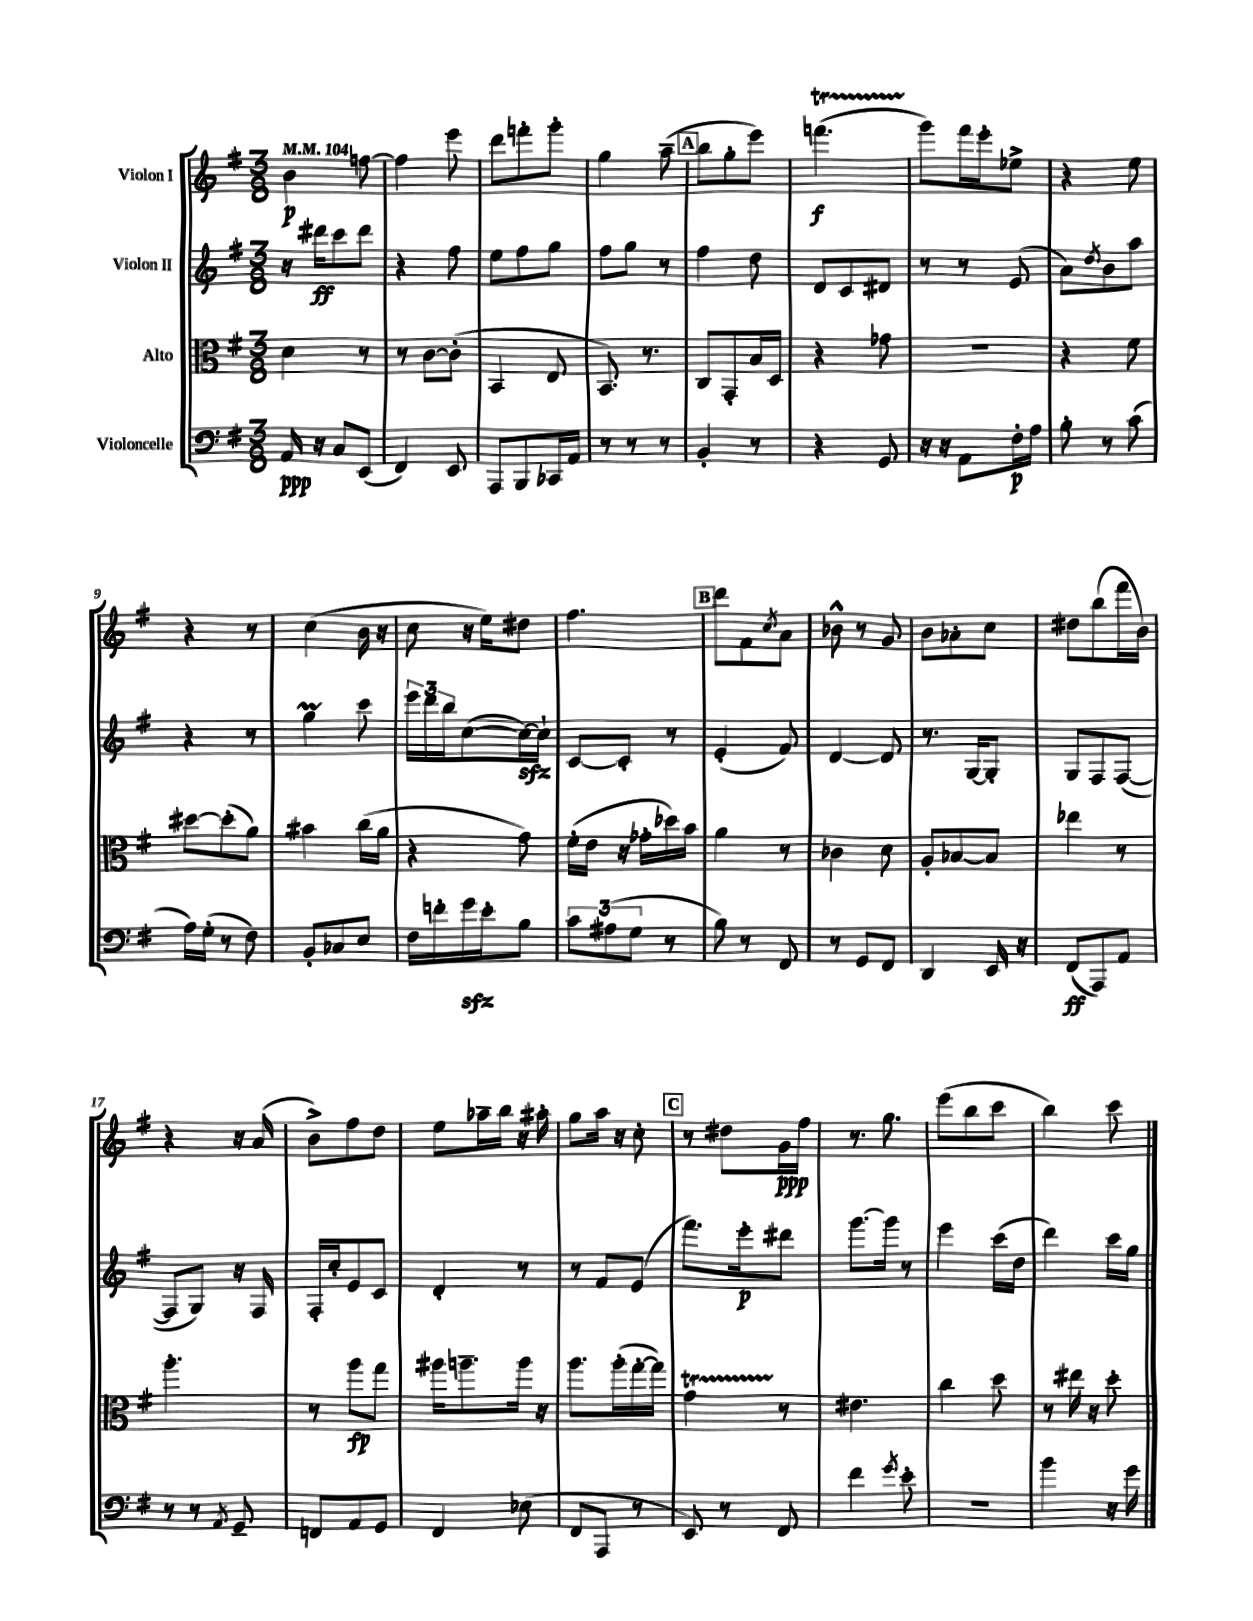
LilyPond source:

<<
\new StaffGroup <<
\new Staff = "s0" \with { instrumentName = "Violon I" } {
    \clef treble \key g \major \numericTimeSignature \time 3/8 \tempo 4 = 104
    b'4\p f''8~ |
    f''4 e'''8 |
    d'''8 f'''8-. g'''8-. |
    g''4 a''8--( |
    \mark \markup { \box "A" } b''8 g''8-. e'''8) |
    f'''4.\startTrillSpan\f( |
    g'''8\stopTrillSpan) fis'''16 e'''16-. ees''8-> |
    r4 e''8 |
    r4 r8 |
    c''4( b'16 r16 |
    c''8 r16 e''16) dis''8 |
    fis''4. |
    \mark \markup { \box "B" } d'''8 fis'8 \acciaccatura { c''8 } a'8 |
    bes'8-^ r8 g'8 |
    b'8 aes'8-. c''8 |
    dis''8 b''8( fis'''16 b'16) |
    r4 r16 a'16( |
    b'8->) fis''8 d''8 |
    e''8 aes''16-- b''16 r16 ais''16-. |
    g''8 a''16 r16 c''8-. |
    \mark \markup { \box "C" } r8 dis''8 g'16\ppp fis''16 |
    r8. g''8. |
    e'''8( b''8 c'''8 |
    b''4) c'''8 \bar "|." |
}
\new Staff = "s1" \with { instrumentName = "Violon II" } {
    \clef treble \key g \major \numericTimeSignature \time 3/8
    r16 dis'''16\ff c'''8 dis'''8 |
    r4 fis''8 |
    e''8 fis''8 g''8 |
    fis''8 g''8 r8 |
    \mark \markup { \box "A" } fis''4 d''8 |
    d'8 c'8 dis'8 |
    r8 r8 e'8( |
    a'8) \acciaccatura { d''8 } b'8 a''8 |
    r4 r8 |
    g''4\prall c'''8 |
    \tuplet 3/2 { e'''16 d'''16 b''16 } c''8~( c''16~\sfz) c''16-! |
    c'8~ c'8-. r8 |
    \mark \markup { \box "B" } e'4-.( fis'8) |
    d'4~ d'8 |
    r8. g16~ g8-. |
    g8 fis8 fis8~( |
    fis8 g8) r16 fis16 |
    fis16-. c''16-. e'8 c'8 |
    d'4-. r8 |
    r8 fis'8 e'8( |
    \mark \markup { \box "C" } fis'''8.) e'''16-.\p dis'''8 |
    g'''8.~ g'''16 r8 |
    e'''4 c'''16( d''16 |
    d'''4) c'''16 g''16 \bar "|." |
}
\new Staff = "s2" \with { instrumentName = "Alto" } {
    \clef alto \key g \major \numericTimeSignature \time 3/8
    d'4 r8 |
    r8 c'8~ c'8-.( |
    b,4 e8 |
    b,8.) r8. |
    \mark \markup { \box "A" } c8 g,8-. b16 d16 |
    r4 ges'8 |
    R4. |
    r4 fis'8 |
    dis''8~ dis''8-.( a'8) |
    bis'4 c''16( a'16 |
    r4 g'8) |
    fis'16-.( e'16 r16 ges'16-. des''16) b'16 |
    \mark \markup { \box "B" } a'4 r8 |
    ces'4 d'8 |
    a8-. bes8~ bes8 |
    ees''4 r8 |
    a''4.-. |
    r8 a''8\fp g''8 |
    ais''16 a''8.-- a''16 r16 |
    a''8. a''16-.( g''16~-. g''16) |
    \mark \markup { \box "C" } g'4\startTrillSpan r8\stopTrillSpan |
    eis'4. |
    c''4 d''8 |
    r8 eis''16 r16 d''8-. \bar "|." |
}
\new Staff = "s3" \with { instrumentName = "Violoncelle" } {
    \clef bass \key g \major \numericTimeSignature \time 3/8
    a,16\ppp r16 c8 e,8( |
    fis,4) e,8 |
    a,,8 b,,8 ces,16 a,16 |
    r8 r8 r8 |
    \mark \markup { \box "A" } b,4-. r8 |
    r4 g,8 |
    r16 r16 a,8 fis16-.\p a16 |
    b8-. r8 c'8( |
    a16) g16-.( r8 fis8) |
    b,8-. ces8 e8 |
    fis16 f'16-. g'16\sfz e'16-. b8 |
    \tuplet 3/2 { c'8 ais8( g8 } r8 |
    \mark \markup { \box "B" } b8) r8 fis,8 |
    r8 g,8 fis,8 |
    d,4 e,16 r16 |
    fis,8\ff( a,,8) a,8 |
    r8 r8 \acciaccatura { a,8 } g,8-- |
    f,8 a,8 g,8 |
    fis,4 ees8( |
    fis,8 a,,8 r8 |
    \mark \markup { \box "C" } e,8) r8 fis,8 |
    fis'4 \acciaccatura { g'8 } e'8-. |
    R4. |
    b'4 r16 g'16 \bar "|." |
}
>>
>>
